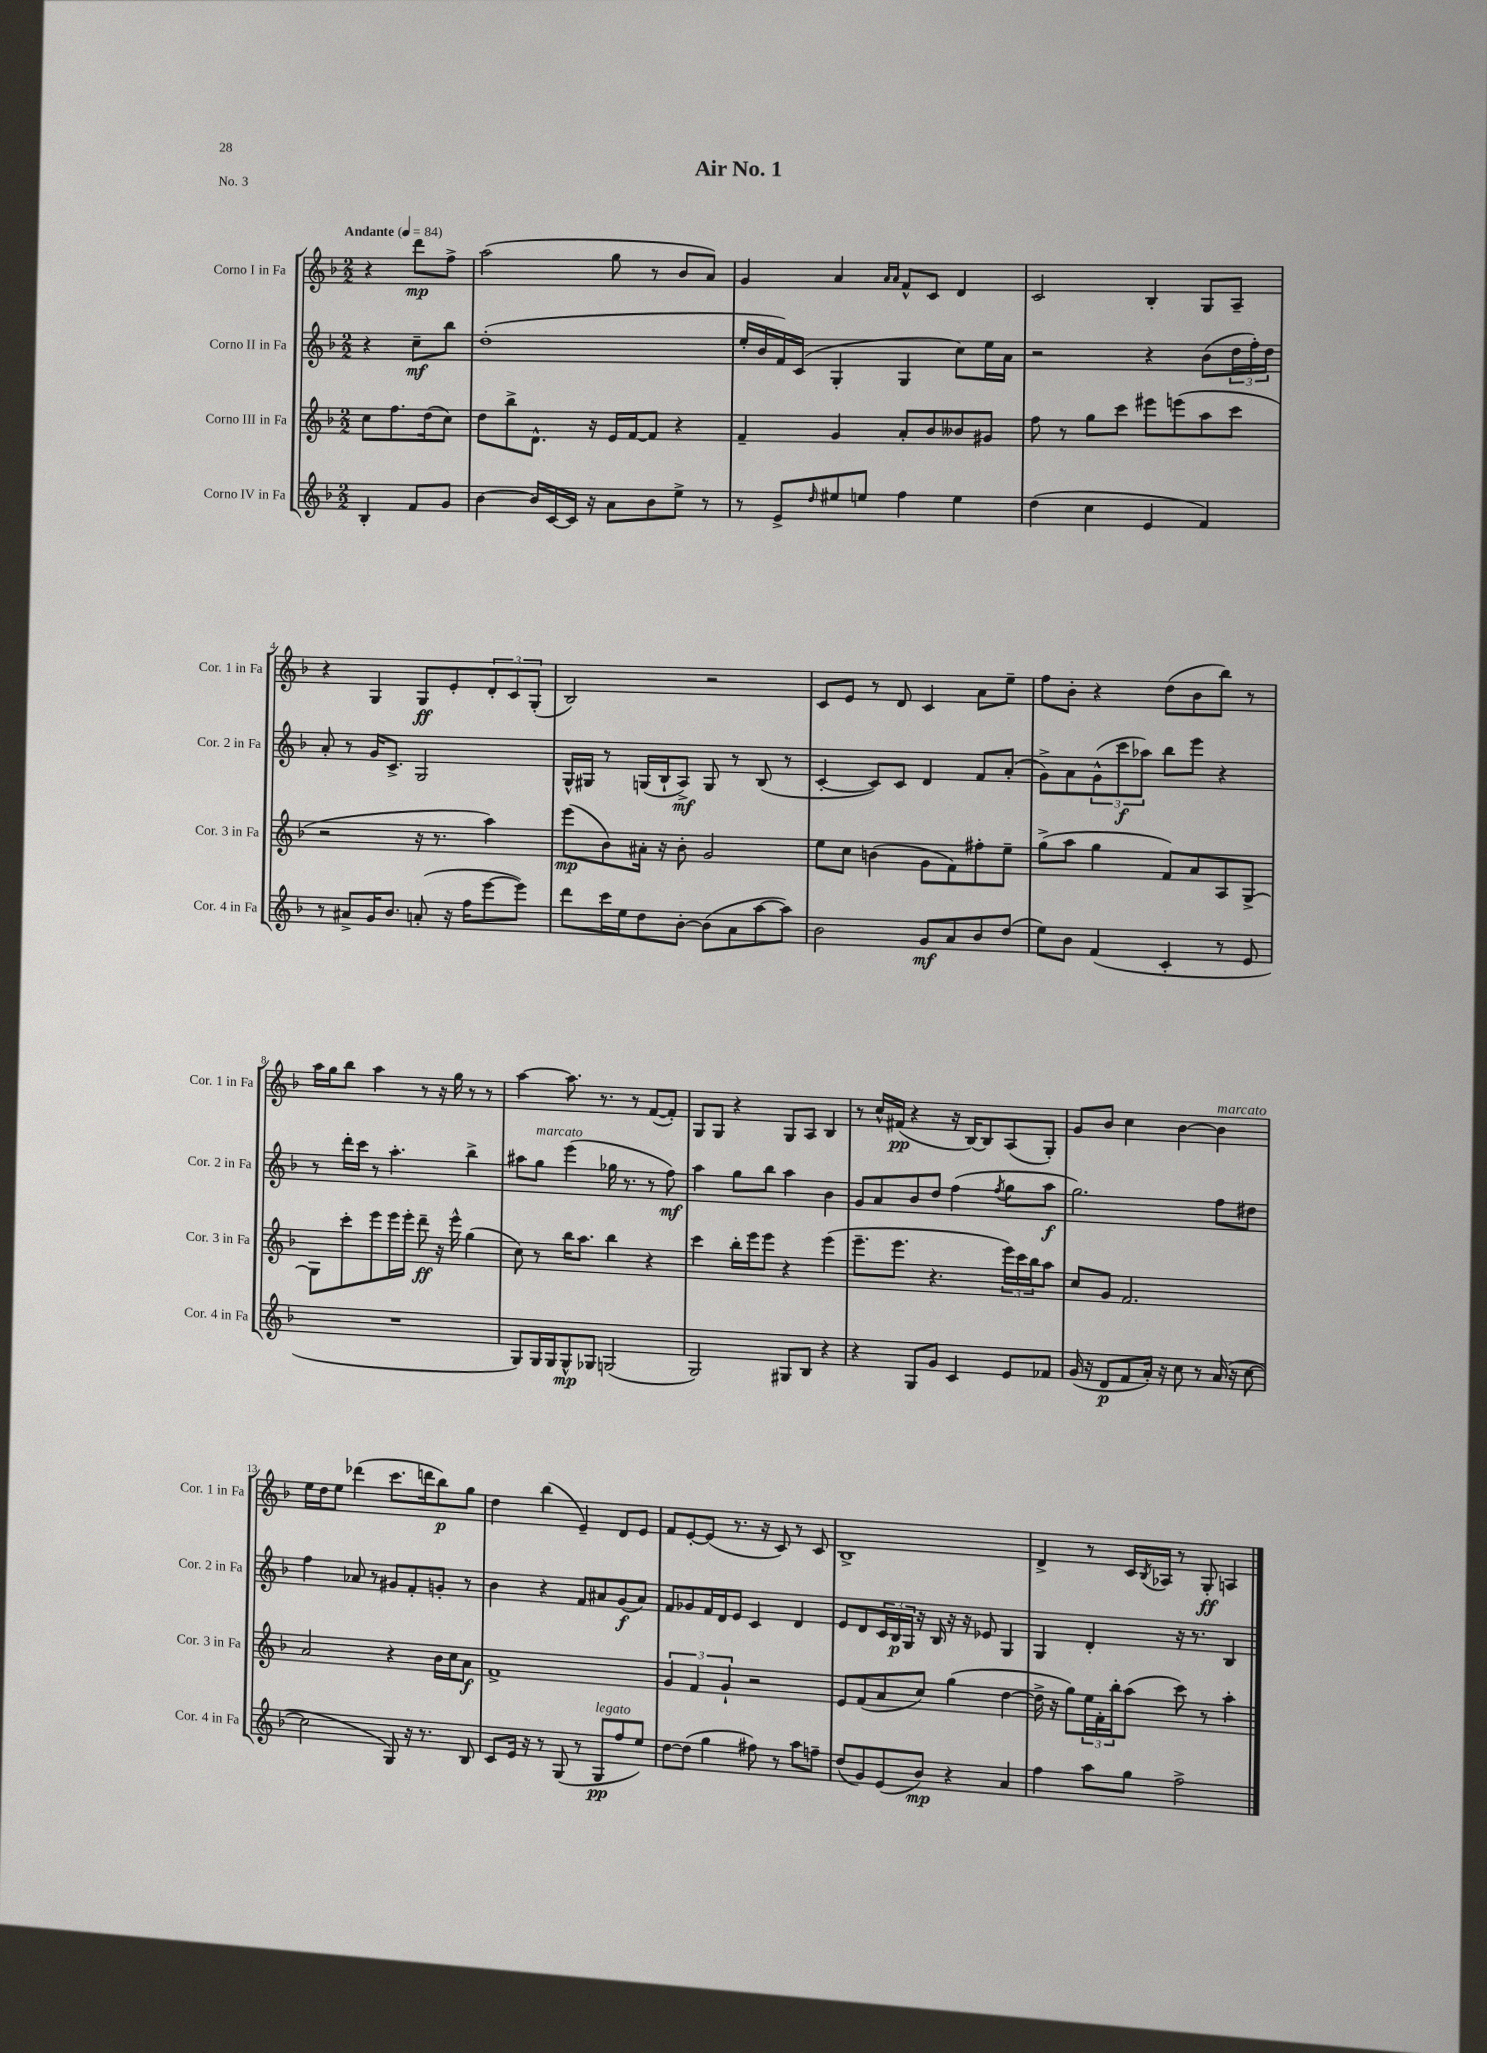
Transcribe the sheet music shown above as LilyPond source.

\header { title = "Air No. 1" piece = "No. 3" }
<<
\new StaffGroup <<
\new Staff = "s0" \with { instrumentName = "Corno I in Fa" shortInstrumentName = "Cor. 1 in Fa" } {
    \clef treble \key f \major \numericTimeSignature \time 2/2 \partial 2 \tempo "Andante" 4 = 84
    r4 d'''8\mp f''8-> |
    a''2( g''8 r8 bes'8 a'8) |
    g'4 a'4 \grace { a'16 a'16 } f'8-^ c'8 d'4 |
    c'2 bes4-. g8 a8-- |
    r4 g4 g8\ff e'8-. \tuplet 3/2 { d'8-. c'8 g8-.( } |
    bes2) r2 |
    c'8 e'8 r8 d'8 c'4 a'8 e''8-- |
    f''8 bes'8-. r4 d''8( bes'8 bes''8) r8 |
    a''16 g''16 bes''8 a''4 r8 r16 g''16 r8 r8 |
    a''4~ a''8. r8. r8 f'8~( f'8-.) |
    g8 g8 r4 g8 a8 bes4 |
    r8 c''16-^ fis'16\pp( r4 r16 bes16~) bes8 a8( g8-.) |
    g'8 bes'8 c''4 bes'4~ bes'4^\markup { \italic "marcato" } |
    e''16 d''16 e''8 des'''4( c'''8. d'''16 bes''8\p) g''8 |
    d''4 bes''4( e'4--) d'8 e'8 |
    f'8 e'8~-. e'8( r8. r16 c'8) r8 c'8 |
    bes1-> |
    d'4-> r8 c'16 \acciaccatura { bes8 } aes16 r8 g8-.\ff a4 \bar "|." |
}
\new Staff = "s1" \with { instrumentName = "Corno II in Fa" shortInstrumentName = "Cor. 2 in Fa" } {
    \clef treble \key f \major \numericTimeSignature \time 2/2 \partial 2
    r4 c''8--\mf bes''8 |
    d''1-.( |
    e''16-. bes'16 f'16) c'16( g4-. g4 c''8) e''16 a'16 |
    r2 r4 bes'8( \tuplet 3/2 { d''16 f''16-.) d''16 } |
    a'8-. r8 g'16 c'8.-> g2 |
    g16-^ gis16 r8 g16( bes16-! a8->\mf) g8 r8 bes8( r8 |
    c'4~-. c'8) c'8 d'4 f'8 a'8-.( |
    g'8->) a'8 \tuplet 3/2 { g'8-^( c'''8\f aes''8) } bes''8 e'''8 r4 |
    r8 d'''16-. c'''16 r8 a''4.-. bes''4-> |
    ais''8 g''8^\markup { \italic "marcato" } e'''4( ges''16 r8. r8 f''8\mf) |
    a''4 g''8 bes''8 a''4 bes'4 |
    g'8 a'8 bes'8 d''8 f''4( \acciaccatura { f''8 } g''8 a''8\f |
    g''2.) f''8 dis''8 |
    f''4 aes'8 r8 gis'8 f'8-. g'8-. r8 |
    bes'4 r4 f'8 ais'8 g'8\f( ais'8) |
    f'8 ges'8 f'16 d'16 e'8 c'4 d'4 |
    e'8 d'8 \tuplet 3/2 { c'16 bes16\p g16 } r16 bes16 r16 r16 ees'8 g4 |
    g4 d'4-. r16 r8. bes4 \bar "|." |
}
\new Staff = "s2" \with { instrumentName = "Corno III in Fa" shortInstrumentName = "Cor. 3 in Fa" } {
    \clef treble \key f \major \numericTimeSignature \time 2/2 \partial 2
    c''8 f''8. d''16( c''8) |
    d''8 bes''8-> d'8.-^ r16 e'16 f'16~ f'8 r4 |
    f'4-- g'4 a'8-. bes'8 beses'8 gis'8 |
    f''8 r8 g''8 c'''8 eis'''8 e'''8( a''8 c'''8 |
    r2 r16 r8. a''4) |
    e'''8\mp( bes'8) ais'16-. r16 bes'8-. g'2 |
    e''8 c''8 b'4( g'8 f'8) fis''8-. e''8-- |
    g''8->( a''8 g''4 f'8) a'8 a8 g8~-> |
    g8 c'''8-. e'''8 e'''16 e'''16-. d'''8--\ff r16 e'''16-^ g''4( |
    c''8) r8 bes''16 a''8. bes''4 r4 |
    c'''4 bes''16-. e'''16 e'''8 r4 e'''4( |
    e'''8.-- e'''8. r4. \tuplet 3/2 { e'''16) c'''16 bes''16 } a''8 |
    c''8 g'8 f'2. |
    a'2 r4 bes'16 c''16 a'8\f |
    f'1-> |
    \tuplet 3/2 { g'4 f'4 g'4-! } r2 |
    e'8 f'8( a'8 c''8) g''4( d''4~ |
    d''16-> r16 g''8) \tuplet 3/2 { e''16 f'16-. bes''16-. } a''8( c'''8) r8 a''4-. \bar "|." |
}
\new Staff = "s3" \with { instrumentName = "Corno IV in Fa" shortInstrumentName = "Cor. 4 in Fa" } {
    \clef treble \key f \major \numericTimeSignature \time 2/2 \partial 2
    bes4-. f'8 g'8 |
    bes'4~ bes'16 c'16~ c'16 r16 a'8 bes'8 e''8-> r8 |
    r8 e'8-> \grace { d''16 } eis''8 e''8 f''4 e''4 |
    d''4( c''4 e'4 f'4) |
    r8 ais'8-> g'16 bes'8. a'8-.( r16 f''16 e'''8~ e'''8) |
    d'''8 c'''16 e''16 d''8 bes'8~-. bes'8( a'8 a''8~ a''8) |
    bes'2 g'8\mf a'8 bes'8 d''8( |
    e''8) bes'8 f'4( c'4-. r8 e'8 |
    R1 |
    g8) g16 g16 g8-^\mp ges8 g2( |
    g2) gis8 bes8 r4 |
    r4 g8 g'8 c'4 e'8 fes'8 |
    g'16( r16 d'8\p f'8 a'16-.) r16 c''8 r8 a'16( r16 c''8~ |
    c''2 g8) r16 r8. bes8 |
    c'8 e'16 r16 r8 g8( r8 g8\pp^\markup { \italic "legato" } f''8 e''8) |
    d''8~ d''8( g''4 fis''8) r8 a''8 f''8-- |
    d''8( g'8) e'8( bes'8\mp) r4 a'4 |
    f''4 a''8 g''8 f''2-> \bar "|." |
}
>>
>>
